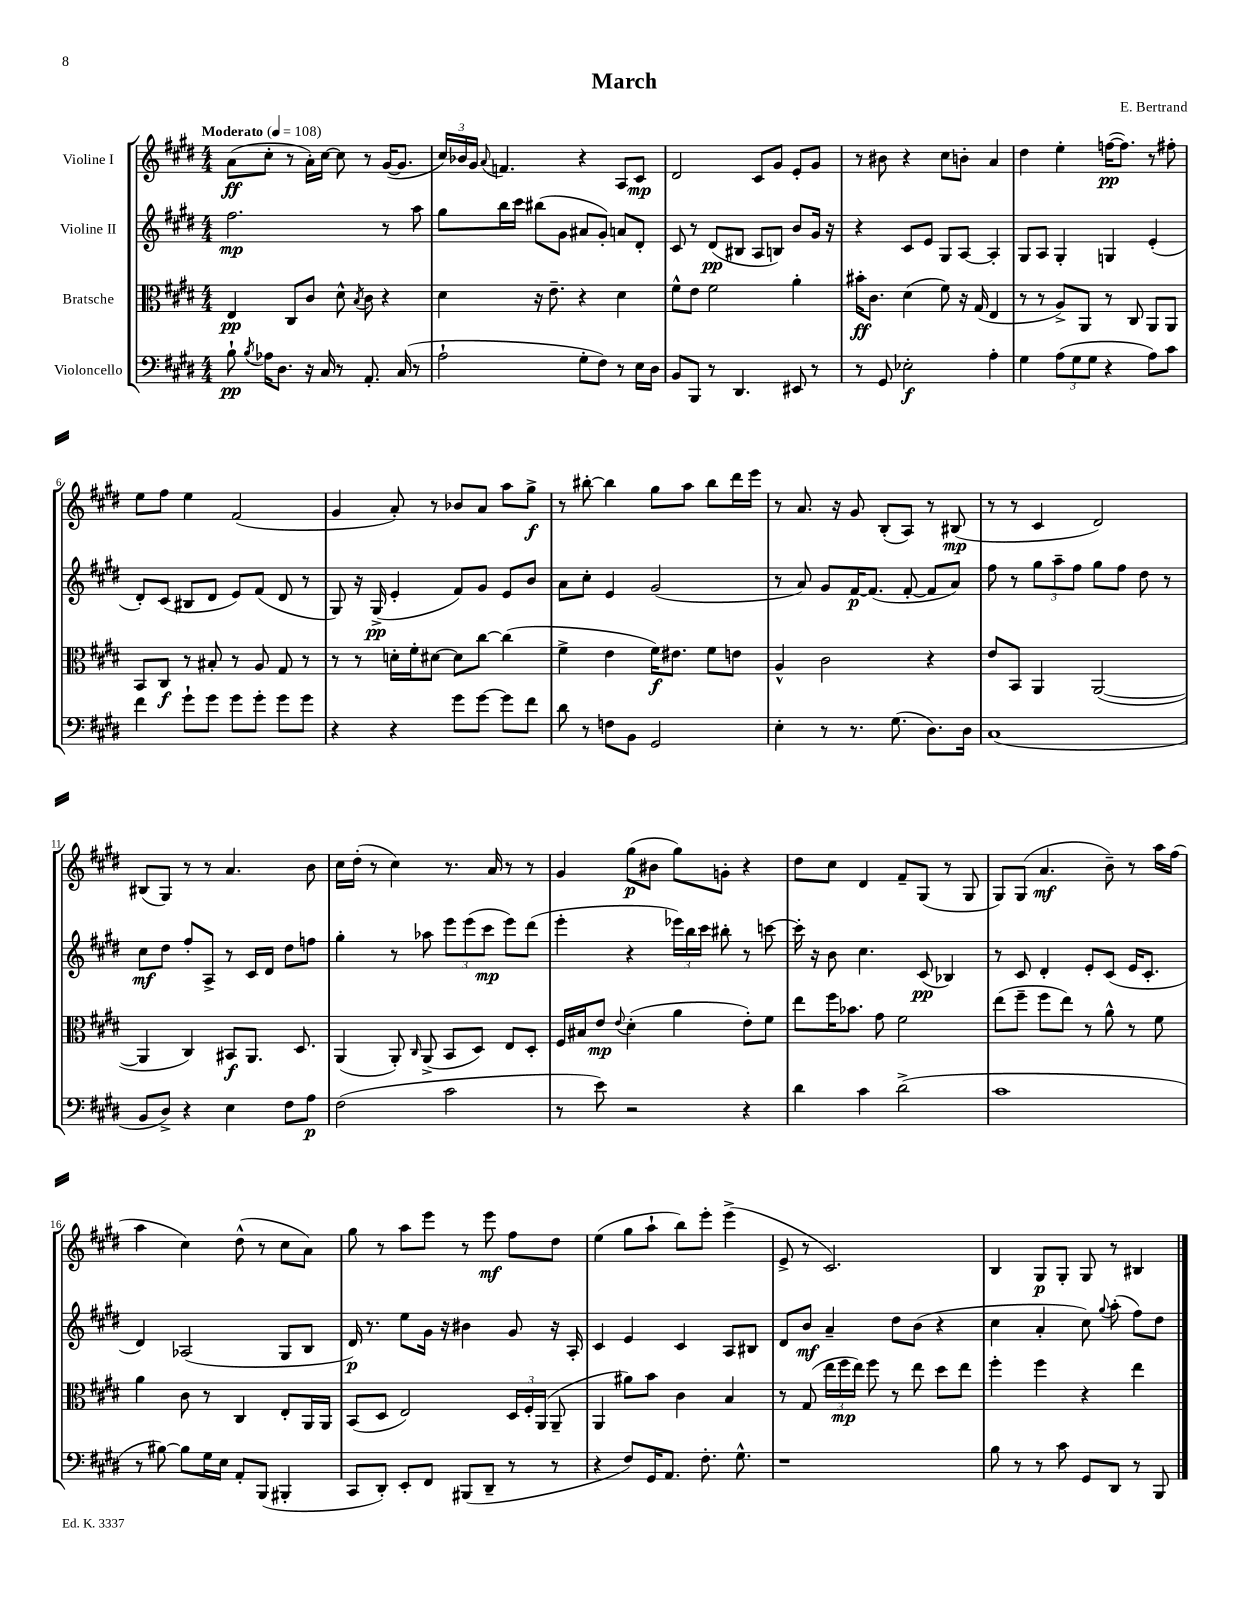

**kern	**dynam	**kern	**dynam	**kern	**dynam	**kern	**dynam
*part4	*part4	*part3	*part3	*part2	*part2	*part1	*part1
*staff4	*staff4	*staff3	*staff3	*staff2	*staff2	*staff1	*staff1
*I"Violoncello	*	*I"Bratsche	*	*I"Violine II	*	*I"Violine I	*
*clefF4	*	*clefC3	*	*clefG2	*	*clefG2	*
*k[f#c#g#d#]	*	*k[f#c#g#d#]	*	*k[f#c#g#d#]	*	*k[f#c#g#d#]	*
*M4/4	*	*M4/4	*	*M4/4	*	*M4/4	*
*MM108	*	*MM108	*	*MM108	*	*MM108	*
=1	=1	=1	=1	=1	=1	=1	=1
!	!	!	!	!	!	!LO:TX:a:B:t=Moderato	!
8B`\	pp	4E/	pp	2.ff#\	mp	(8a\L	ff
8qB/	.	.	.	.	.	.	.
16A-X\KL	.	.	.	.	.	8cc#'\J	.
8.D#\J	.	.	.	.	.	.	.
.	.	8C#/L	.	.	.	8r	.
16r	.	8c#/J	.	.	.	16a'\LL)	.
16C#/	.	.	.	.	.	[16cc#\JJ	.
8r	.	8d#^^\	.	.	.	8cc#\]	.
.	.	8qB/	.	.	.	.	.
8.AA'/	.	8c#\	.	.	.	8r	.
.	.	4r	.	8r	.	([16g#/KL	.
(16C#/	.	.	.	.	.	8.g#/J]	.
8r	.	.	.	8aa\	.	.	.
=2	=2	=2	=2	=2	=2	=2	=2
2A`\	.	4d#\	.	8gg#\L	.	24cc#/LL)	.
.	.	.	.	.	.	24b-X/	.
.	.	.	.	.	.	24g#/JJ	.
.	.	.	.	.	.	8qqa/	.
.	.	.	.	16bb\L	.	4.fn/	.
.	.	.	.	16ccc#\JJ	.	.	.
.	.	16r	.	(8bb#X\L	.	.	.
.	.	8.e~\	.	.	.	.	.
.	.	.	.	8g#\J	.	.	.
8G#'\L	.	4r	.	8a#X/L	.	4r	.
8F#\J)	.	.	.	8g#'/J)	.	.	.
8r	.	4d#\	.	8an/L	.	8A/L	.
16E\LL	.	.	.	8d#'/J	.	8c#/J	mp
16D#\JJ	.	.	.	.	.	.	.
=3	=3	=3	=3	=3	=3	=3	=3
8BB/L	.	8f#^^\L	.	8c#/	.	2d#/	.
8BBB/J	.	8e\J	.	8r	.	.	.
8r	.	2f#\	.	(8d#/L	pp	.	.
4.DD#/	.	.	.	8B#X/J	.	.	.
.	.	.	.	8A/L	.	8c#/L	.
.	.	.	.	8Bn/J)	.	8g#/J	.
8EE#X/	.	4a'\	.	8b/L	.	8e'/L	.
8r	.	.	.	16g#/Jk	.	8g#/J	.
.	.	.	.	16r	.	.	.
=4	=4	=4	=4	=4	=4	=4	=4
8r	.	16b#X'\KL	ff	4r	.	8r	.
.	.	8.c#\J	.	.	.	.	.
8GG#/	.	.	.	.	.	8b#X\	.
2E-X'\	f	(4d#\	.	8c#/L	.	4r	.
.	.	.	.	8e/J	.	.	.
.	.	8f#\)	.	8G#/L	.	8cc#\L	.
.	.	16r	.	[8A/J	.	8bn'\J	.
.	.	(16G#/	.	.	.	.	.
4A'\	.	4E/	.	4A'/]	.	4a/	.
=5	=5	=5	=5	=5	=5	=5	=5
4G#\	.	8r	.	8G#/L	.	4dd#\	.
.	.	8r	.	8A/J	.	.	.
(12A\L	.	8A^/L)	.	4G#'/	.	4ee'\	.
12G#\	.	.	.	.	.	.	.
.	.	8AA/J	.	.	.	.	.
12G#\J	.	.	.	.	.	.	.
4r	.	8r	.	4Gn/	.	([16ffn\KL	pp
.	.	.	.	.	.	8.ff\J])	.
.	.	8C#/	.	.	.	.	.
8A\L)	.	8AA/L	.	(4e'/	.	8r	.
8c#\J	.	8AA/J	.	.	.	8ff#X'\	.
!!LO:LB:g=z
=6	=6	=6	=6	=6	=6	=6	=6
4f#\	.	8BB/L	.	8d#'/L)	.	8ee\L	.
.	.	8C#/J	f	(8c#/J	.	8ff#\J	.
8g#`\L	.	8r	.	8B#X/L	.	4ee\	.
8g#\J	.	8B#X'/	.	8d#/J	.	.	.
8g#\L	.	8r	.	8e/L)	.	(2f#/	.
8g#'\J	.	8A/	.	(8f#/J	.	.	.
8g#\L	.	8G#/	.	8d#/	.	.	.
8g#\J	.	8r	.	8r	.	.	.
=7	=7	=7	=7	=7	=7	=7	=7
4r	.	8r	.	8G#/)	.	4g#/	.
.	.	8r	.	16r	.	.	.
.	.	.	.	(16G#^/	pp	.	.
4r	.	16dn'\LL	.	4e'/	.	8a'/)	.
.	.	16f#'\J	.	.	.	.	.
.	.	[8d#X\J	.	.	.	8r	.
8g#\L	.	8d#\L]	.	8f#/L)	.	8b-X/L	.
[8g#\J	.	[8cc#\J	.	8g#/J	.	8a/J	.
8g#\L]	.	(4cc#\]	.	8e/L	.	8aa\L	.
8f#\J	.	.	.	8b/J	.	8gg#^\J	f
=8	=8	=8	=8	=8	=8	=8	=8
8d#\	.	4f#^\	.	8a\L	.	8r	.
8r	.	.	.	8cc#'\J	.	[8bb#X'\	.
8Fn\L	.	4e\	.	4e/	.	4bb#\]	.
8BB\J	.	.	.	.	.	.	.
2GG#/	.	16f#\KL)	f	(2g#/	.	8gg#\L	.
.	.	8.e#X\J	.	.	.	.	.
.	.	.	.	.	.	8aa\J	.
.	.	8f#\L	.	.	.	8bb#\L	.
.	.	8en\J	.	.	.	16ddd#\L	.
.	.	.	.	.	.	16eee\JJ	.
=9	=9	=9	=9	=9	=9	=9	=9
4E'\	.	4A^^/	.	8r	.	8r	.
.	.	.	.	8a/)	.	8.a/	.
8r	.	2c#\	.	8g#/L	.	.	.
.	.	.	.	.	.	16r	.
8.r	.	.	.	[16f#/K	p	8g#/	.
.	.	.	.	(8.f#/J]	.	.	.
.	.	.	.	.	.	(8B'/L	.
(8.G#\	.	.	.	.	.	.	.
.	.	.	.	[8f#'/	.	8A/J)	.
8.D#\L)	.	4r	.	8f#/L]	.	8r	.
.	.	.	.	8a/J)	.	(8B#X/	mp
16D#\Jk	.	.	.	.	.	.	.
=10	=10	=10	=10	=10	=10	=10	=10
(1C#	.	8e/L	.	8ff#\	.	8r	.
.	.	8BB/J	.	8r	.	8r	.
.	.	4AA/	.	12gg#\L	.	4c#/	.
.	.	.	.	12aa~\	.	.	.
.	.	.	.	12ff#\J	.	.	.
.	.	([2AA/	.	8gg#\L	.	2d#/)	.
.	.	.	.	8ff#\J	.	.	.
.	.	.	.	8dd#\	.	.	.
.	.	.	.	8r	.	.	.
!!LO:LB:g=z
=11	=11	=11	=11	=11	=11	=11	=11
8BB/L	.	4AA/]	.	8cc#\L	mf	(8B#X/L	.
8D#^/J)	.	.	.	8dd#\J	.	8G#/J)	.
4r	.	4C#/)	.	8ff#'/L	.	8r	.
.	.	.	.	8A^/J	.	8r	.
4E\	.	8BB#X/L	f	8r	.	4.a/	.
.	.	8.AA/J	.	16c#/LL	.	.	.
.	.	.	.	16d#/JJ	.	.	.
8F#\L	.	.	.	8dd#\L	.	.	.
.	.	8.D#/	.	.	.	.	.
8A\J	p	.	.	8ffn\J	.	8b\	.
=12	=12	=12	=12	=12	=12	=12	=12
(2F#\	.	(4AA/	.	4gg#'\	.	16cc#\LL	.
.	.	.	.	.	.	(16dd#'\JJ	.
.	.	.	.	.	.	8r	.
.	.	8AA'/)	.	8r	.	4cc#\)	.
.	.	16qqC#/	.	.	.	.	.
.	.	(8AA^/	.	8aa-X\	.	.	.
2c#\	.	8BB/L	.	12eee\L	.	8.r	.
.	.	.	.	(12eee\	.	.	.
.	.	8D#/J)	.	.	.	.	.
.	.	.	.	12ccc#\J	mp	.	.
.	.	.	.	.	.	16a/	.
.	.	8E/L	.	8eee\L)	.	8r	.
.	.	8D#'/J	.	(8ddd#\J	.	8r	.
=13	=13	=13	=13	=13	=13	=13	=13
8r	.	16F#/LL	.	4eee'\	.	4g#/	.
.	.	16B#X/J	.	.	.	.	.
8e\)	.	8e/J	mp	.	.	.	.
.	.	8qqe/	.	.	.	.	.
2r	.	(4d#'\	.	4r	.	(8gg#\L	p
.	.	.	.	.	.	8b#X\J	.
.	.	4a\	.	24eee-X\LL)	.	8gg#\L)	.
.	.	.	.	24bb\	.	.	.
.	.	.	.	24ccc#\JJ	.	.	.
.	.	.	.	8bb#X'\	.	8gn'\J	.
4r	.	8e'\L)	.	8r	.	4r	.
.	.	8f#\J	.	[8cccn\	.	.	.
=14	=14	=14	=14	=14	=14	=14	=14
4d#\	.	8ee\L	.	16ccc'\]	.	8dd#\L	.
.	.	.	.	16r	.	.	.
.	.	16ff#\K	.	8b\	.	8cc#\J	.
.	.	8.b-X\J	.	.	.	.	.
4c#\	.	.	.	4.cc#\	.	4d#/	.
.	.	8g#\	.	.	.	.	.
(2d#^\	.	2f#\	.	.	.	8f#~/L	.
.	.	.	.	(8c#/	pp	(8G#/J	.
.	.	.	.	4B-X/)	.	8r	.
.	.	.	.	.	.	8G#/	.
=15	=15	=15	=15	=15	=15	=15	=15
1c#	.	(8ee\L	.	8r	.	8G#/L)	.
.	.	8ff#~\J	.	8c#/	.	(8G#/J	.
.	.	8ff#\L	.	4d#'/	.	4.a/	mf
.	.	8ee\J)	.	.	.	.	.
.	.	8r	.	8e'/L	.	.	.
.	.	8a^^\	.	(8c#/J	.	8b~\)	.
.	.	8r	.	16e/KL	.	8r	.
.	.	.	.	8.c#'/J	.	.	.
.	.	8f#\	.	.	.	16aa\LL	.
.	.	.	.	.	.	(16ff#\JJ	.
!!LO:LB:g=z
=16	=16	=16	=16	=16	=16	=16	=16
8r	.	4a\	.	4d#/)	.	4aa\	.
[8B#X\)	.	.	.	.	.	.	.
8B#\L]	.	8c#\	.	(2A-X/	.	4cc#\)	.
16G#\L	.	8r	.	.	.	.	.
16E\JJ	.	.	.	.	.	.	.
8AA'/L	.	4C#/	.	.	.	(8dd#^^\	.
(8BBB/J	.	.	.	.	.	8r	.
4BBB#X'/	.	8E'/L	.	8G#/L	.	8cc#\L	.
.	.	16AA/L	.	8B/J	.	8a\J)	.
.	.	16AA/JJ	.	.	.	.	.
=17	=17	=17	=17	=17	=17	=17	=17
8CC#/L	.	(8BB/L	.	16d#/)	p	8gg#\	.
.	.	.	.	8.r	.	.	.
8DD#'/J)	.	8D#/J	.	.	.	8r	.
8EE'/L	.	2E/)	.	8ee\L	.	8aa\L	.
8FF#/J	.	.	.	16g#\Jk	.	8eee\J	.
.	.	.	.	16r	.	.	.
(8BBB#X/L	.	.	.	4b#X\	.	8r	.
8DD#~/J	.	.	.	.	.	8eee\	mf
8r	.	24D#/LL	.	8g#/	.	8ff#\L	.
.	.	24F#'/	.	.	.	.	.
.	.	(24AA/JJ	.	.	.	.	.
8r	.	8AA~/	.	16r	.	8dd#\J	.
.	.	.	.	16A'/	.	.	.
=18	=18	=18	=18	=18	=18	=18	=18
4r	.	4AA/	.	4c#/	.	(4ee\	.
8F#/L)	.	8a#X\L)	.	4e/	.	8gg#\L	.
16GG#/K	.	8b\J	.	.	.	8aa`\J	.
8.AA/J	.	.	.	.	.	.	.
.	.	4c#\	.	4c#/	.	8bb\L)	.
8.F#'\	.	.	.	.	.	8eee'\J	.
.	.	4B/	.	8A/L	.	(4eee^\	.
8.G#^^\	.	.	.	.	.	.	.
.	.	.	.	8B#X/J	.	.	.
=19	=19	=19	=19	=19	=19	=19	=19
1r	.	8r	.	8d#/L	.	8e^/	.
.	.	(8G#/	.	8b/J	mf	8r	.
.	.	24ee\LL	.	4a~/	.	2.c#/)	.
.	.	24ff#\	mp	.	.	.	.
.	.	24ee\JJ)	.	.	.	.	.
.	.	8ff#\	.	.	.	.	.
.	.	8r	.	8dd#\L	.	.	.
.	.	8ee\	.	(8b\J	.	.	.
.	.	8dd#\L	.	4r	.	.	.
.	.	8ee\J	.	.	.	.	.
=20	=20	=20	=20	=20	=20	=20	=20
8B\	.	4ff#'\	.	4cc#\	.	4B/	.
8r	.	.	.	.	.	.	.
8r	.	4ff#\	.	4a'/	.	8G#/L	p
8c#\	.	.	.	.	.	8G#'/J	.
8GG#/L	.	4r	.	8cc#\)	.	8G#/	.
.	.	.	.	8qqgg#/	.	.	.
8DD#/J	.	.	.	(8aa'\	.	8r	.
8r	.	4ee\	.	8ff#\L)	.	4B#X/	.
8BBB/	.	.	.	8dd#\J	.	.	.
==	==	==	==	==	==	==	==
*-	*-	*-	*-	*-	*-	*-	*-
